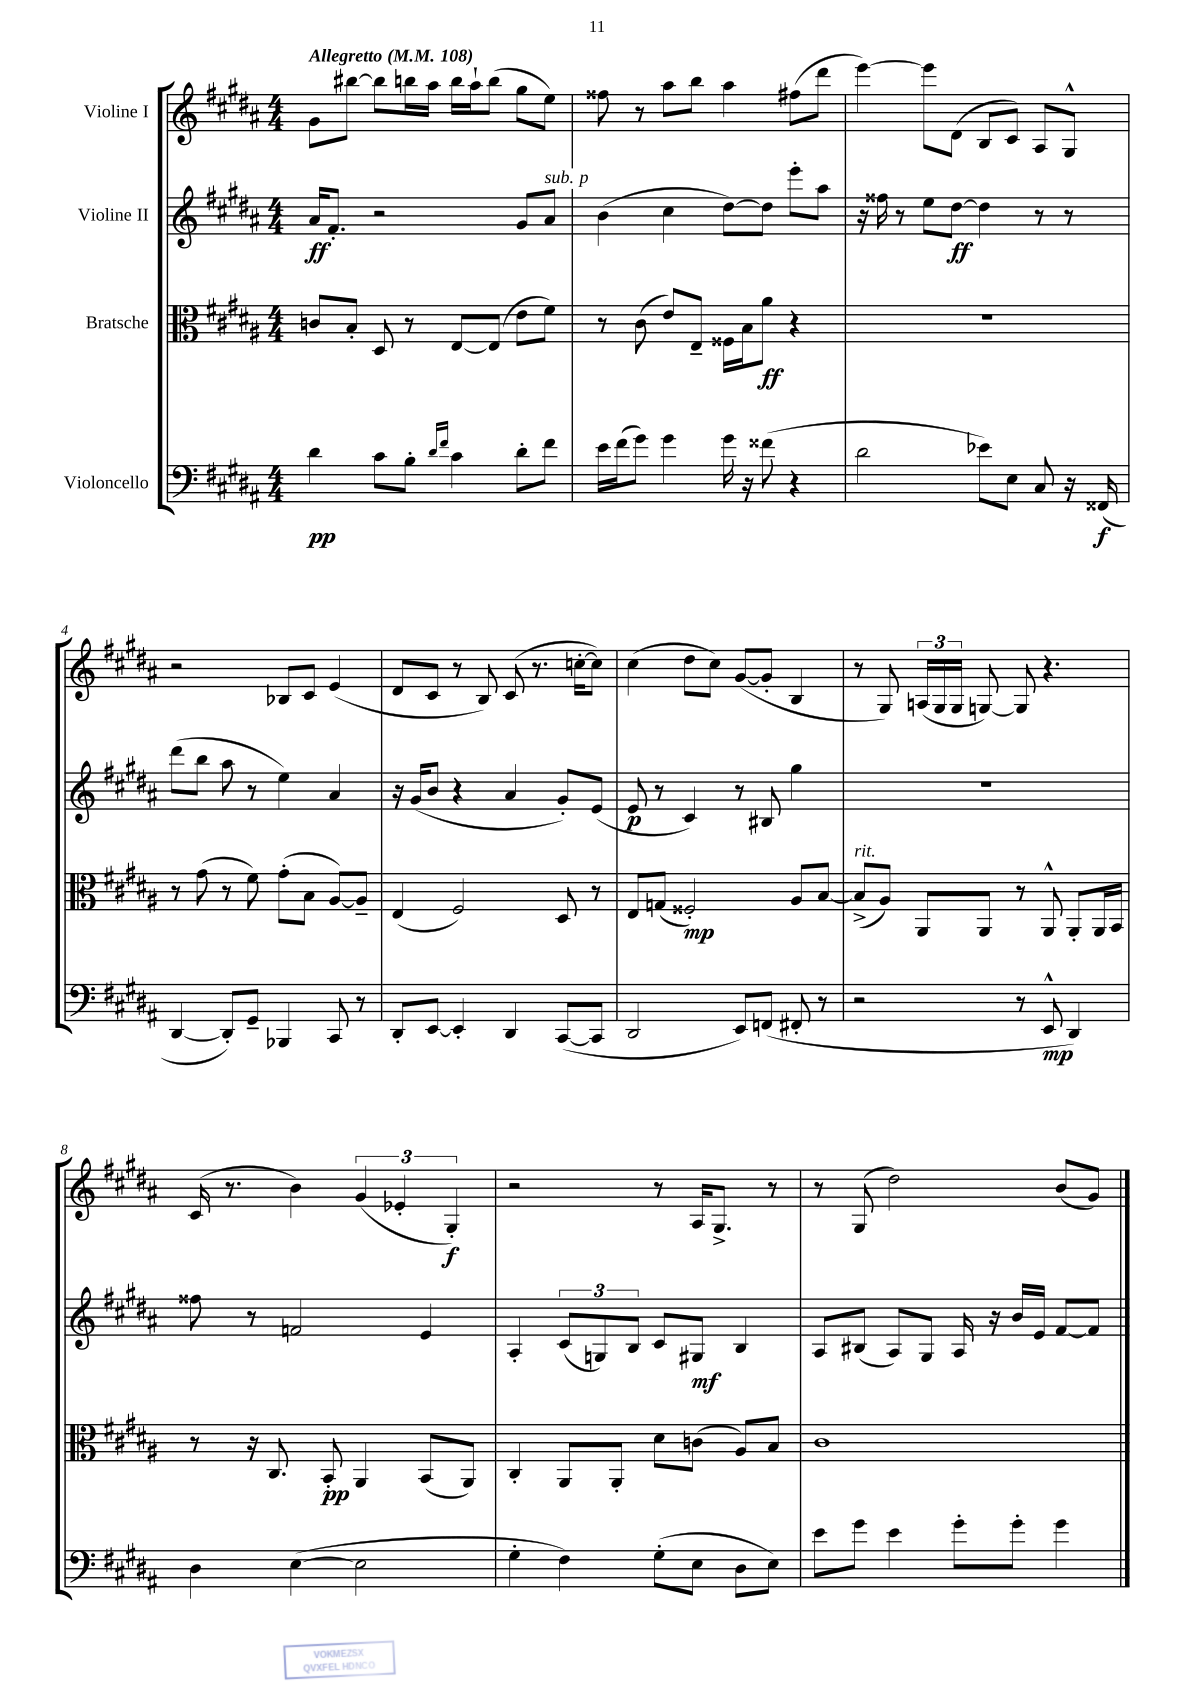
<<
\new StaffGroup <<
\new Staff = "s0" \with { instrumentName = "Violine I" } {
    \clef treble \key b \major \numericTimeSignature \time 4/4 \tempo "Allegretto" 4 = 108
    \autoBeamOff gis'8[ bis''8]~ bis''8[ b''16 ais''16] b''16[ ais''16-! b''8]( gis''8[ e''8]) |
    fisis''8 r8 ais''8[ b''8] ais''4 fis''8[( dis'''8] |
    e'''4~) e'''8[ dis'8]( b8[ cis'8]) ais8[ gis8]-^ |
    r2 bes8[ cis'8] e'4( |
    dis'8[ cis'8] r8 b8) cis'8( r8. c''16[~-. c''8]) |
    cis''4( dis''8[ cis''8]) gis'8[~( gis'8]-. b4 |
    r8 gis8) \tuplet 3/2 { a16[( gis16 gis16] } g8~) g8 r4. |
    cis'16( r8. b'4) \tuplet 3/2 { gis'4( ees'4-. gis4-.\f) } |
    r2 r8 ais16[ gis8.]-> r8 |
    r8 gis8( dis''2) b'8[( gis'8]) \bar "|." |
}
\new Staff = "s1" \with { instrumentName = "Violine II" } {
    \clef treble \key b \major \numericTimeSignature \time 4/4
    \autoBeamOff ais'16[\ff fis'8.]-. r2 gis'8[ ais'8]^\markup { \italic "sub. p" } |
    b'4( cis''4 dis''8[~) dis''8] e'''8[-. ais''8] |
    r16 fisis''16 r8 e''8[ dis''8]~\ff dis''4 r8 r8 |
    dis'''8[( b''8] ais''8 r8 e''4) ais'4 |
    r16 gis'16[( b'8] r4 ais'4 gis'8[-.) e'8]( |
    e'8\p r8 cis'4) r8 bis8 gis''4 |
    r1 |
    fisis''8 r8 f'2 e'4 |
    ais4-. \tuplet 3/2 { cis'8[( g8) b8] } cis'8[ gis8]\mf b4 |
    ais8[ bis8]( ais8[) gis8] ais16 r16 b'16[ e'16] fis'8[~ fis'8] \bar "|." |
}
\new Staff = "s2" \with { instrumentName = "Bratsche" } {
    \clef alto \key b \major \numericTimeSignature \time 4/4
    \autoBeamOff c'8[ b8]-. dis8 r8 e8[~ e8]( e'8[ fis'8]) |
    r8 cis'8( e'8[) e8]-- fisis16[ b16 ais'8]\ff r4 |
    R1 |
    r8 gis'8( r8 fis'8) gis'8[-.( b8] ais8[~) ais8]-- |
    e4( fis2) dis8 r8 |
    e8[ g8]( fisis2-.\mp) ais8[ b8]~ |
    b8[->^\markup { \italic "rit." }( ais8]) ais,8[ ais,8] r8 ais,8-^ ais,8[-. ais,16 b,16] |
    r8 r16 cis8. b,8-.\pp ais,4 b,8[( ais,8]) |
    cis4-. ais,8[ ais,8]-. dis'8[ c'8]( ais8[) b8] |
    cis'1 \bar "|." |
}
\new Staff = "s3" \with { instrumentName = "Violoncello" } {
    \clef bass \key b \major \numericTimeSignature \time 4/4
    \autoBeamOff dis'4\pp cis'8[ b8]-. \grace { dis'16[ fis'16] } cis'4 dis'8[-. fis'8] |
    e'16[ fis'16( gis'8]) gis'4 gis'16 r16 fisis'8( r4 |
    dis'2 ees'8[) e8] cis8 r16 fisis,16\f( |
    dis,4~ dis,8[-.) gis,8]-- bes,,4 cis,8 r8 |
    dis,8[-. e,8]~ e,4-. dis,4 cis,8[~( cis,8] |
    dis,2 e,8[) f,8]( fis,8-. r8 |
    r2 r8 e,8-^\mp dis,4) |
    dis4 e4~( e2 |
    gis4-. fis4) gis8[-.( e8] dis8[ e8]) |
    e'8[ gis'8] e'4 gis'8[-. gis'8]-. gis'4 \bar "|." |
}
>>
>>
